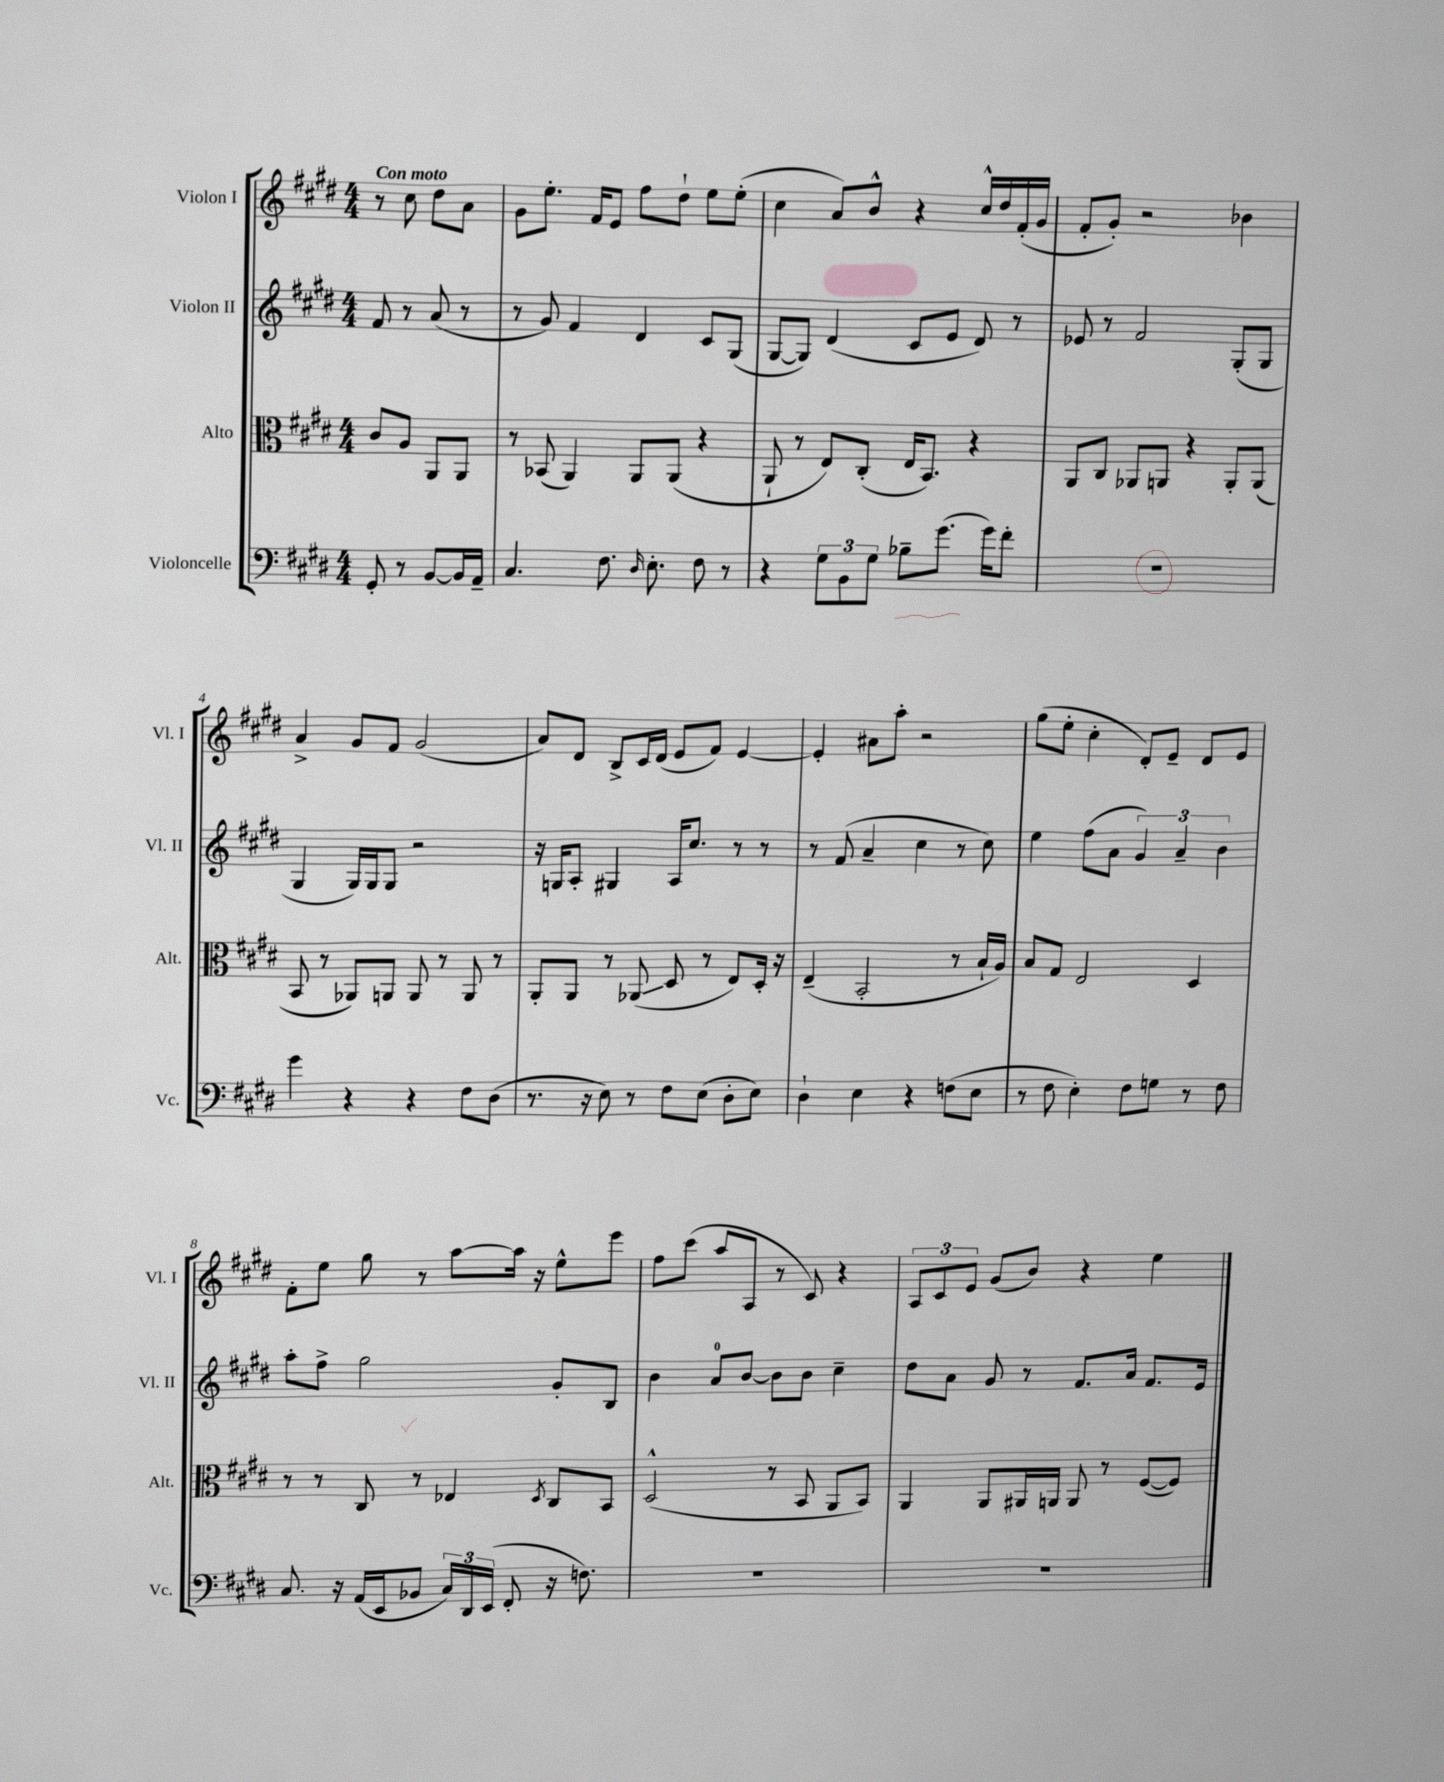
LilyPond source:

<<
\new StaffGroup <<
\new Staff = "s0" \with { instrumentName = "Violon I" shortInstrumentName = "Vl. I" } {
    \clef treble \key e \major \numericTimeSignature \time 4/4 \partial 2 \tempo "Con moto"
    \autoBeamOff r8 cis''8 dis''8[ a'8] |
    gis'8[ e''8.]-. fis'16[ e'8] fis''8[ dis''8]-! e''8[ e''8]-.( |
    cis''4 a'8[) b'8]-^ r4 cis''16[-^ dis''16 fis'16-.( gis'16] |
    fis'8[-. gis'8]-.) r2 bes'4 |
    a'4-> gis'8[ fis'8] gis'2( |
    a'8[) dis'8] b8[-> cis'16 dis'16]( e'8[ fis'8]) e'4~ |
    e'4-. ais'8[ a''8]-. r2 |
    gis''8[( e''8]-. cis''4-. dis'8[-.) e'8]-- dis'8[ e'8] |
    fis'8[-. e''8] gis''8 r8 a''8[~ a''16] r16 e''8[-^ e'''8] |
    fis''8[ cis'''8]( a''8[ a8] r8 cis'8) r4 |
    \tuplet 3/2 { a8[ cis'8 e'8] } gis'8[( b'8]) r4 e''4 \bar "|." |
}
\new Staff = "s1" \with { instrumentName = "Violon II" shortInstrumentName = "Vl. II" } {
    \clef treble \key e \major \numericTimeSignature \time 4/4 \partial 2
    \autoBeamOff fis'8 r8 a'8( r8 |
    r8 gis'8) fis'4 dis'4 cis'8[ gis8]( |
    gis8[~ gis8]) dis'4( cis'8[ e'8] dis'8) r8 |
    ees'8 r8 fis'2 gis8[-.( gis8] |
    gis4 gis16[) gis16 gis8] r2 |
    r16 g16[ a8]-. gis4 a16[ cis''8.] r8 r8 |
    r8 fis'8( a'4-- cis''4 r8 cis''8) |
    e''4 fis''8[( a'8] \tuplet 3/2 { gis'4) a'4-- b'4 } |
    a''8[-. fis''8]-> gis''2 gis'8[-. b8] |
    b'4 a'8[-0 b'8]~ b'8[ b'8] cis''4-- |
    dis''8[ a'8] gis'8 r8 fis'8.[ a'16] fis'8.[ e'16] \bar "|." |
}
\new Staff = "s2" \with { instrumentName = "Alto" shortInstrumentName = "Alt." } {
    \clef alto \key e \major \numericTimeSignature \time 4/4 \partial 2
    \autoBeamOff cis'8[ a8] a,8[ a,8] |
    r8 bes,8( a,4) a,8[ a,8]( r4 |
    a,8-! r8 e8[) cis8]-.( e16[ b,8.]) r4 |
    a,8[ cis8] aes,8[ a,8] r4 a,8[-. a,8]( |
    b,8 r8 aes,8[) a,8] a,8 r8 a,8 r8 |
    a,8[-. a,8] r8 aes,8\glissando( dis8 r8 e8[) dis16]-. r16 |
    e4--( b,2-. r8 b16[-! a16]) |
    b8[ gis8] e2 dis4 |
    r8 r8 cis8 r8 ees4 \acciaccatura { dis8 } cis8[ b,8] |
    dis2-^( r8 b,8 a,8[ b,8]) |
    a,4 a,8[ ais,16 a,16] a,8 r8 fis8[~( fis8]) \bar "|." |
}
\new Staff = "s3" \with { instrumentName = "Violoncelle" shortInstrumentName = "Vc." } {
    \clef bass \key e \major \numericTimeSignature \time 4/4 \partial 2
    \autoBeamOff gis,8-. r8 b,8[~ b,16 a,16]-- |
    cis4. fis8. \grace { dis16 } e8.-. fis8 r8 |
    r4 \tuplet 3/2 { gis8[ b,8 gis8] } bes8[-- gis'8.]( gis'16[) fis'8]-. |
    r1 |
    gis'4 r4 r4 fis8[ dis8]( |
    r8. r16 e8) r8 fis8[ e8]( dis8[-. e8]) |
    dis4-! e4 r4 f8[( e8] |
    r8 fis8 e4-.) fis8[ g8] r8 fis8 |
    cis8. r16 a,16[( e,16 bes,8] \tuplet 3/2 { cis16[) dis,16 e,16]( } fis,8-. r16 f8.) |
    R1 |
    R1 \bar "|." |
}
>>
>>
